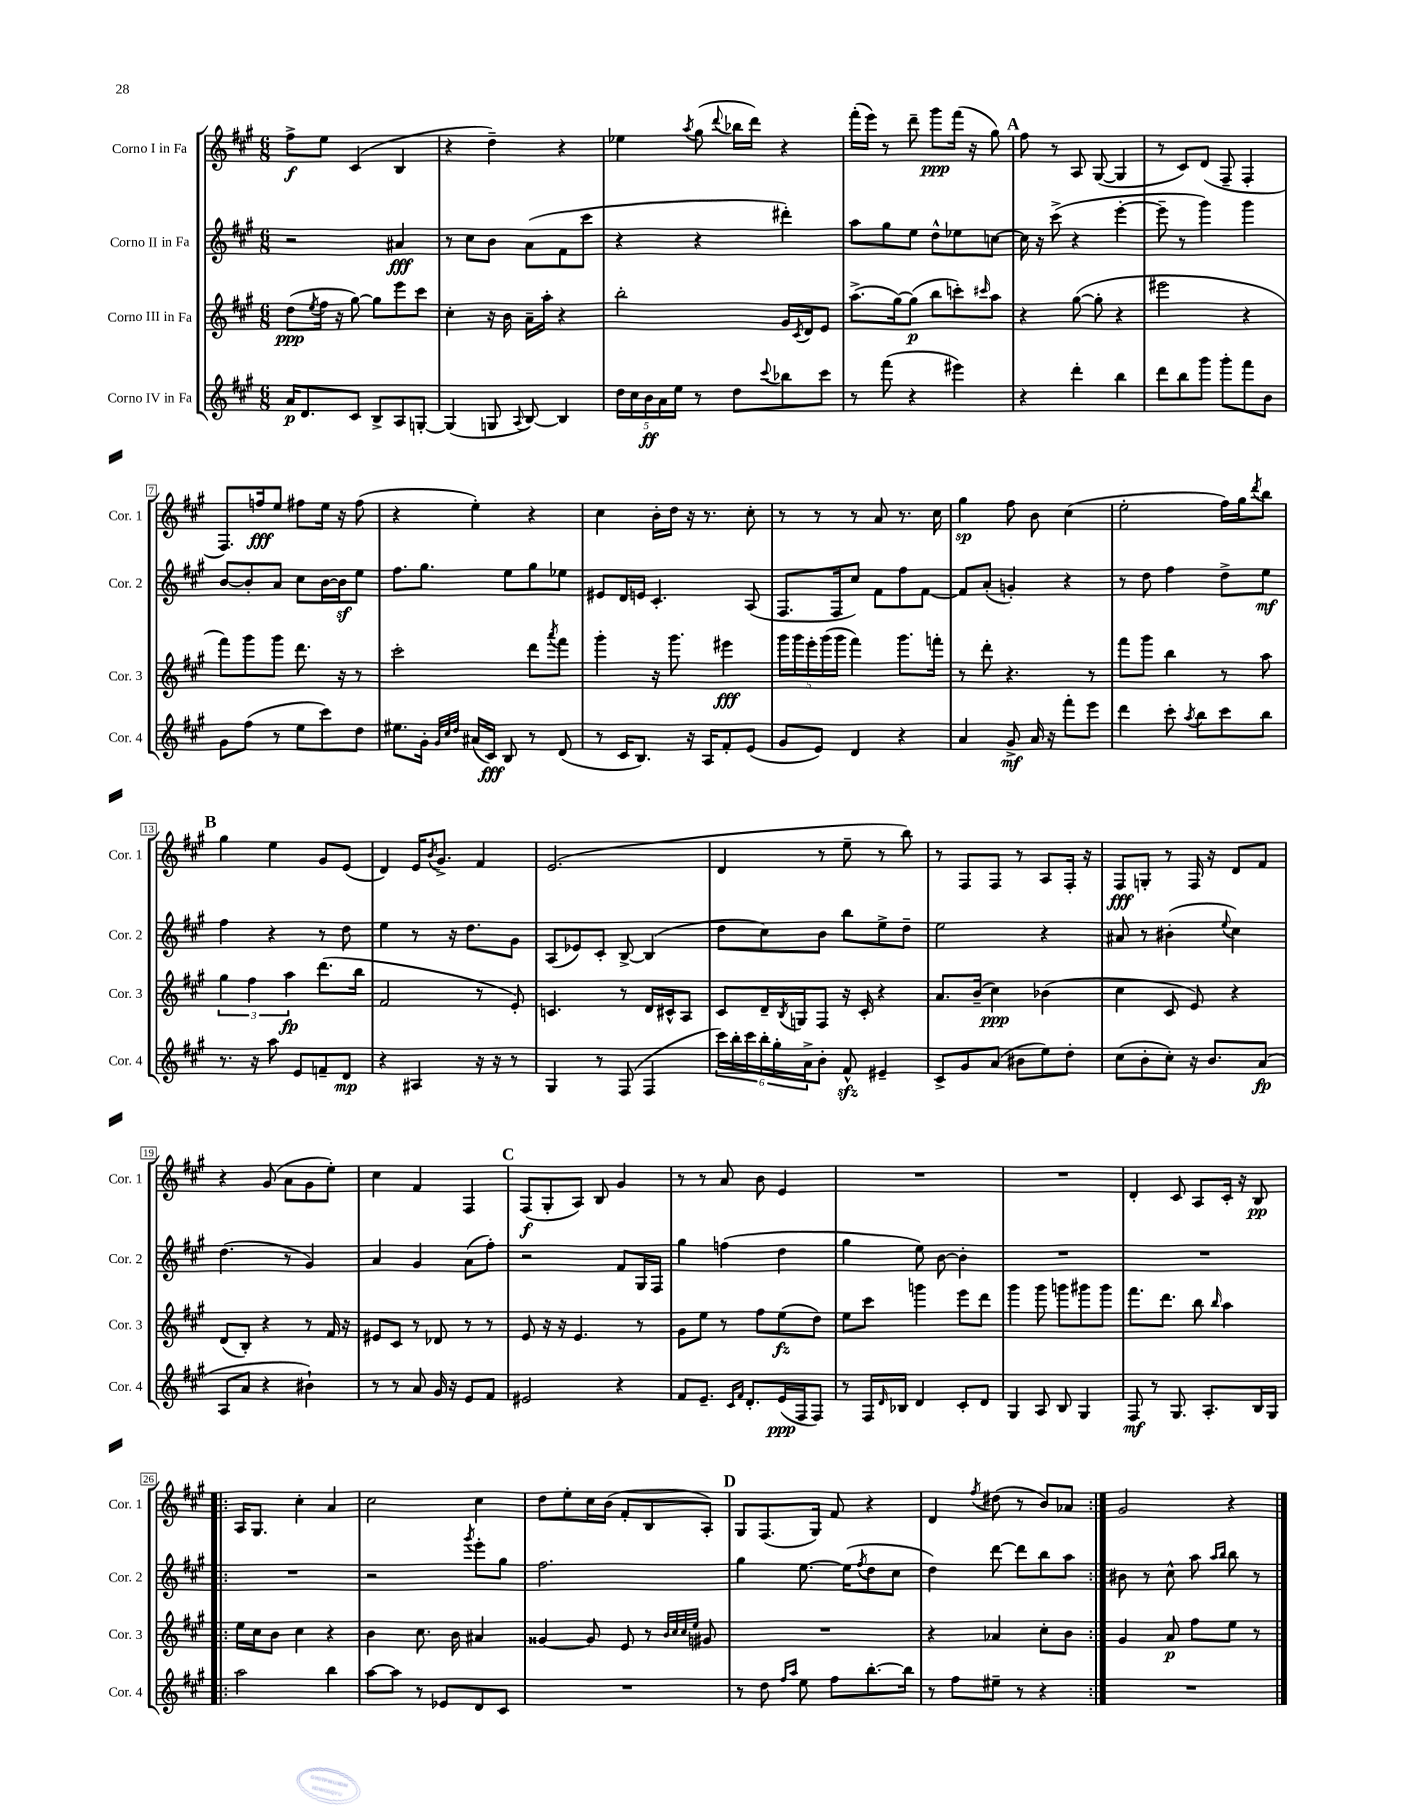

**kern	**kern	**kern	**kern
*staff4	*staff3	*staff2	*staff1
*clefG2	*clefG2	*clefG2	*clefG2
*k[f#c#g#]	*k[f#c#g#]	*k[f#c#g#]	*k[f#c#g#]
*M6/8	*M6/8	*M6/8	*M6/8
16a	(8dd	2r	8ff#^
8.d	.	.	.
.	8qee	.	.
.	16ff#	.	8ee
.	16r	.	.
8c#	[8gg#)	.	(4c#
8B^	8gg#]	.	.
8A	8eee	4a#	4B
[8G'	8ccc#	.	.
=	=	=	=
(4G]	4cc#'	8r	4r
.	.	8cc#	.
8G	16r	8b	4dd~)
.	16b	.	.
8qqA	.	.	.
[8B)	16a~	(8a	.
.	16aa'	.	.
4B]	4r	8f#	4r
.	.	8ccc#	.
=	=	=	=
20dd	2bb'	4r	4ee-
20cc#	.	.	.
20b	.	.	.
20a	.	.	.
20ee	.	.	.
.	.	.	8qaa
8r	.	4r	(8gg#
.	.	.	8qqddd
8dd	.	.	16bb-
.	.	.	16ddd)
8qqccc#	.	.	.
8bb-	16g#	4ddd#')	4r
.	8qc#	.	.
.	16d	.	.
8ccc#	8e	.	.
=	=	=	=
8r	(8.aa^	8aa	(16fff#'
.	.	.	16eee)
(8fff#	.	8gg#	8r
.	[16gg#)	.	.
4r	(8gg#]	8ee	8ddd~
.	8bb	8dd^^	8ggg#
4eee#)	8ccc')	8ee-	(16fff#
.	.	.	16r
.	16qqccc#	.	.
.	8aa	[8cc	8gg#)
=	=	=	=
4r	4r	16cc]	8ff#
.	.	16r	.
.	.	(8ccc#^	8r
4ddd'	([8gg#	4r	8A
.	8gg#']	.	([8G#
4bb	4r	[4eee'	4G#]
=	=	=	=
8ddd	2eee#	8eee~]	8r
8bb	.	8r	8c#)
8ggg#	.	4ggg#)	(8d
8ggg#'	.	.	8F#~
8fff#	4r	4ggg#	4F#'
8b	.	.	.
=	=	=	=
8g#	8fff#)	[8b	8.F#)
(8ff#	8ggg#	8b']	.
.	.	.	16ff
8r	8ggg#	8a	8ee
8ee	8.ddd	8cc#	8ff#
8ccc#)	.	[16b	16ee
.	16r	16b]	16r
8dd	8r	8ee	(8ff#
=	=	=	=
8.ee#	2ccc#'	8.ff#	4r
16g#'	.	8.gg#	.
32qqg#	.	.	.
32qqcc#	.	.	.
32qqdd	.	.	.
(16a#	.	.	4ee')
16c#)	.	.	.
8B	.	8ee	.
8r	8ddd	8gg#	4r
.	8qaaa	.	.
(8d	8fff#	8ee-	.
=	=	=	=
8r	4ggg#'	8e#	4cc#
16c#	.	16d	.
8.B)	.	16e	.
.	16r	4.c#'	16b'
.	8.ggg#	.	16dd
16r	.	.	16r
16A	.	.	8.r
8f#'	4eee#	.	.
(8e	.	(8A	8cc#'
=	=	=	=
8g#	20ggg#	8.F#	8r
.	20ggg#	.	.
.	20eee'	.	.
8e)	.	.	8r
.	(20ggg#	.	.
.	.	16F#	.
.	20ggg#	.	.
4d	4fff#)	8cc#)	8r
.	.	8f#	8a
4r	8.ggg#	8ff#	8.r
.	.	[8f#	.
.	16fff'	.	16cc#
=	=	=	=
4a	8r	8f#]	4gg#
.	8ddd'	(8a'	.
8g#^	4.r	4g')	8ff#
16a	.	.	8b
16r	.	.	.
8fff#'	.	4r	(4cc#
8eee	8r	.	.
=	=	=	=
4ddd	8fff#	8r	2ee'
.	8ggg#	8dd	.
8ccc#'	4bb	4ff#	.
8qaa	.	.	.
8bb	.	.	.
8ccc#	8r	8dd^	16ff#)
.	.	.	16gg#
.	.	.	8qddd
8bb	8aa	8ee	8bb
=	=	=	=
8.r	6gg#	4ff#	4gg#
.	6ff#	.	.
16r	.	.	.
8aa	.	4r	4ee
.	6aa	.	.
8e	.	.	.
8f~	(8.ddd	8r	8g#
8d	.	8dd	(8e
.	16bb	.	.
=	=	=	=
4r	2f#	4ee	4d)
4A#	.	8r	16e
.	.	.	8qb
.	.	.	8.g#^
.	.	16r	.
.	.	8.dd	.
16r	8r	.	4f#
16r	.	.	.
8r	8e')	8g#	.
=	=	=	=
4G#	4.c	(8A	(2.e
.	.	8e-)	.
8r	.	8c#'	.
(8F#	8r	[8B^	.
4F#	16d	(4B]	.
.	16c#^^	.	.
.	8A	.	.
=	=	=	=
24ccc#)	8c#	8dd	4d
24bb'	.	.	.
24ccc#	.	.	.
24bb'	16d~	8cc#)	.
24gg#'	.	.	.
.	8qB	.	.
.	16G	.	.
24a^	.	.	.
8b'	8F#	8b	8r
8f#^^	16r	8bb	8ee~
.	16c#'	.	.
4e#~	4r	8ee^	8r
.	.	8dd~	8bb)
=	=	=	=
8c#^	8.a	2ee	8r
8g#	.	.	8F#
.	(16b~	.	.
(8a	4cc#)	.	8F#
8b#	.	.	8r
8ee)	(4b-	4r	8A
8dd'	.	.	16F#'
.	.	.	16r
=	=	=	=
(8cc#	4cc#	8a#	8F#
8b'	.	8r	8G'
8cc#')	8c#	(4b#'	8r
16r	8e)	.	16F#
8.b	.	.	16r
.	.	8qqee	.
.	4r	4cc#)	8d
(8a	.	.	8f#
=	=	=	=
8A	(8d	(4.dd	4r
8a	8B')	.	.
4r	4r	.	(8g#
.	.	8r	8a
4b#`)	8r	4g#)	8g#
.	16f#	.	8ee')
.	16r	.	.
=	=	=	=
8r	8e#	4a	4cc#
8r	8c#	.	.
8a	8r	4g#	4f#
16g#	8d-	.	.
16r	.	.	.
8e	8r	(8a	4F#
8f#	8r	8ff#')	.
=	=	=	=
2e#	8e	2r	(8F#
.	16r	.	8G#'
.	16r	.	.
.	4.e	.	8A)
.	.	.	8B
4r	.	8f#	4g#
.	8r	16G#	.
.	.	16F#	.
=	=	=	=
8f#	8g#	4gg#	8r
8.e~	8ee	.	8r
.	8r	(4ff	8a
16qqc#	.	.	.
16qqf#	.	.	.
8.d'	.	.	.
.	8ff#	.	8b
(16e	(8ee	4dd	4e
16F#	.	.	.
8F#)	8dd)	.	.
=	=	=	=
8r	8ee	4gg#	2.r
16F#	8ccc#	.	.
16qqd	.	.	.
16B-	.	.	.
4d	4ggg	8ee)	.
.	.	[8b	.
8c#'	8eee	4b']	.
8d	8ddd	.	.
=	=	=	=
4G#	4ggg#	2.r	2.r
8A	8ggg#	.	.
8B	8ggg	.	.
4G#	8ggg#	.	.
.	8ggg#	.	.
=	=	=	=
8F#	8.fff#	2.r	4d'
8r	.	.	.
.	8.ddd	.	.
8.G#	.	.	8c#
.	8bb	.	8A
8.A'	.	.	.
.	16qqbb	.	.
.	4aa	.	16c#'
.	.	.	16r
16B	.	.	8B
16G#	.	.	.
=!|:	=!|:	=!|:	=!|:
2aa	16ee	2.r	16A
.	16cc#	.	8.G#
.	8b	.	.
.	4cc#	.	4cc#'
4bb	4r	.	4a
=	=	=	=
[8aa	4b	2r	2cc#
8aa]	.	.	.
8r	8.cc#	.	.
8e-	.	.	.
.	16b	.	.
.	.	8qggg#	.
8d	4a#	8eee'	4cc#
8c#	.	8gg#	.
=	=	=	=
2.r	[4g##	2.ff#	8dd
.	.	.	8ee'
.	8g##]	.	16cc#
.	.	.	(16b
.	8e	.	8f#'
.	8r	.	8B
.	32qqb	.	.
.	32qqcc#	.	.
.	32qqcc#	.	.
.	32qqee	.	.
.	8g#	.	8A')
=	=	=	=
8r	2.r	4gg#	8G#
8dd	.	.	(8.F#
16qqff#	.	.	.
16qqaa	.	.	.
8ee	.	[8.ee	.
.	.	.	16G#)
8ff#	.	.	8f#
.	.	(16ee]	.
.	.	8qff#	.
[8.bb'	.	8dd	4r
.	.	8cc#	.
16bb]	.	.	.
=	=	=	=
8r	4r	4dd)	4d
8ff#	.	.	.
.	.	.	8qff#
8ee#~	4a-	[8ddd	(8dd#
8r	.	8ddd]	8r
4r	8cc#'	8bb	8b)
.	8b	8aa	8a-
=:|!	=:|!	=:|!	=:|!
2.r	4g#	8b#	2g#
.	.	8r	.
.	8a	8cc#^^	.
.	8ff#	8aa	.
.	.	16qqaa	.
.	.	16qqbb	.
.	8ee	8bb	4r
.	8r	8r	.
==	==	==	==
*-	*-	*-	*-
